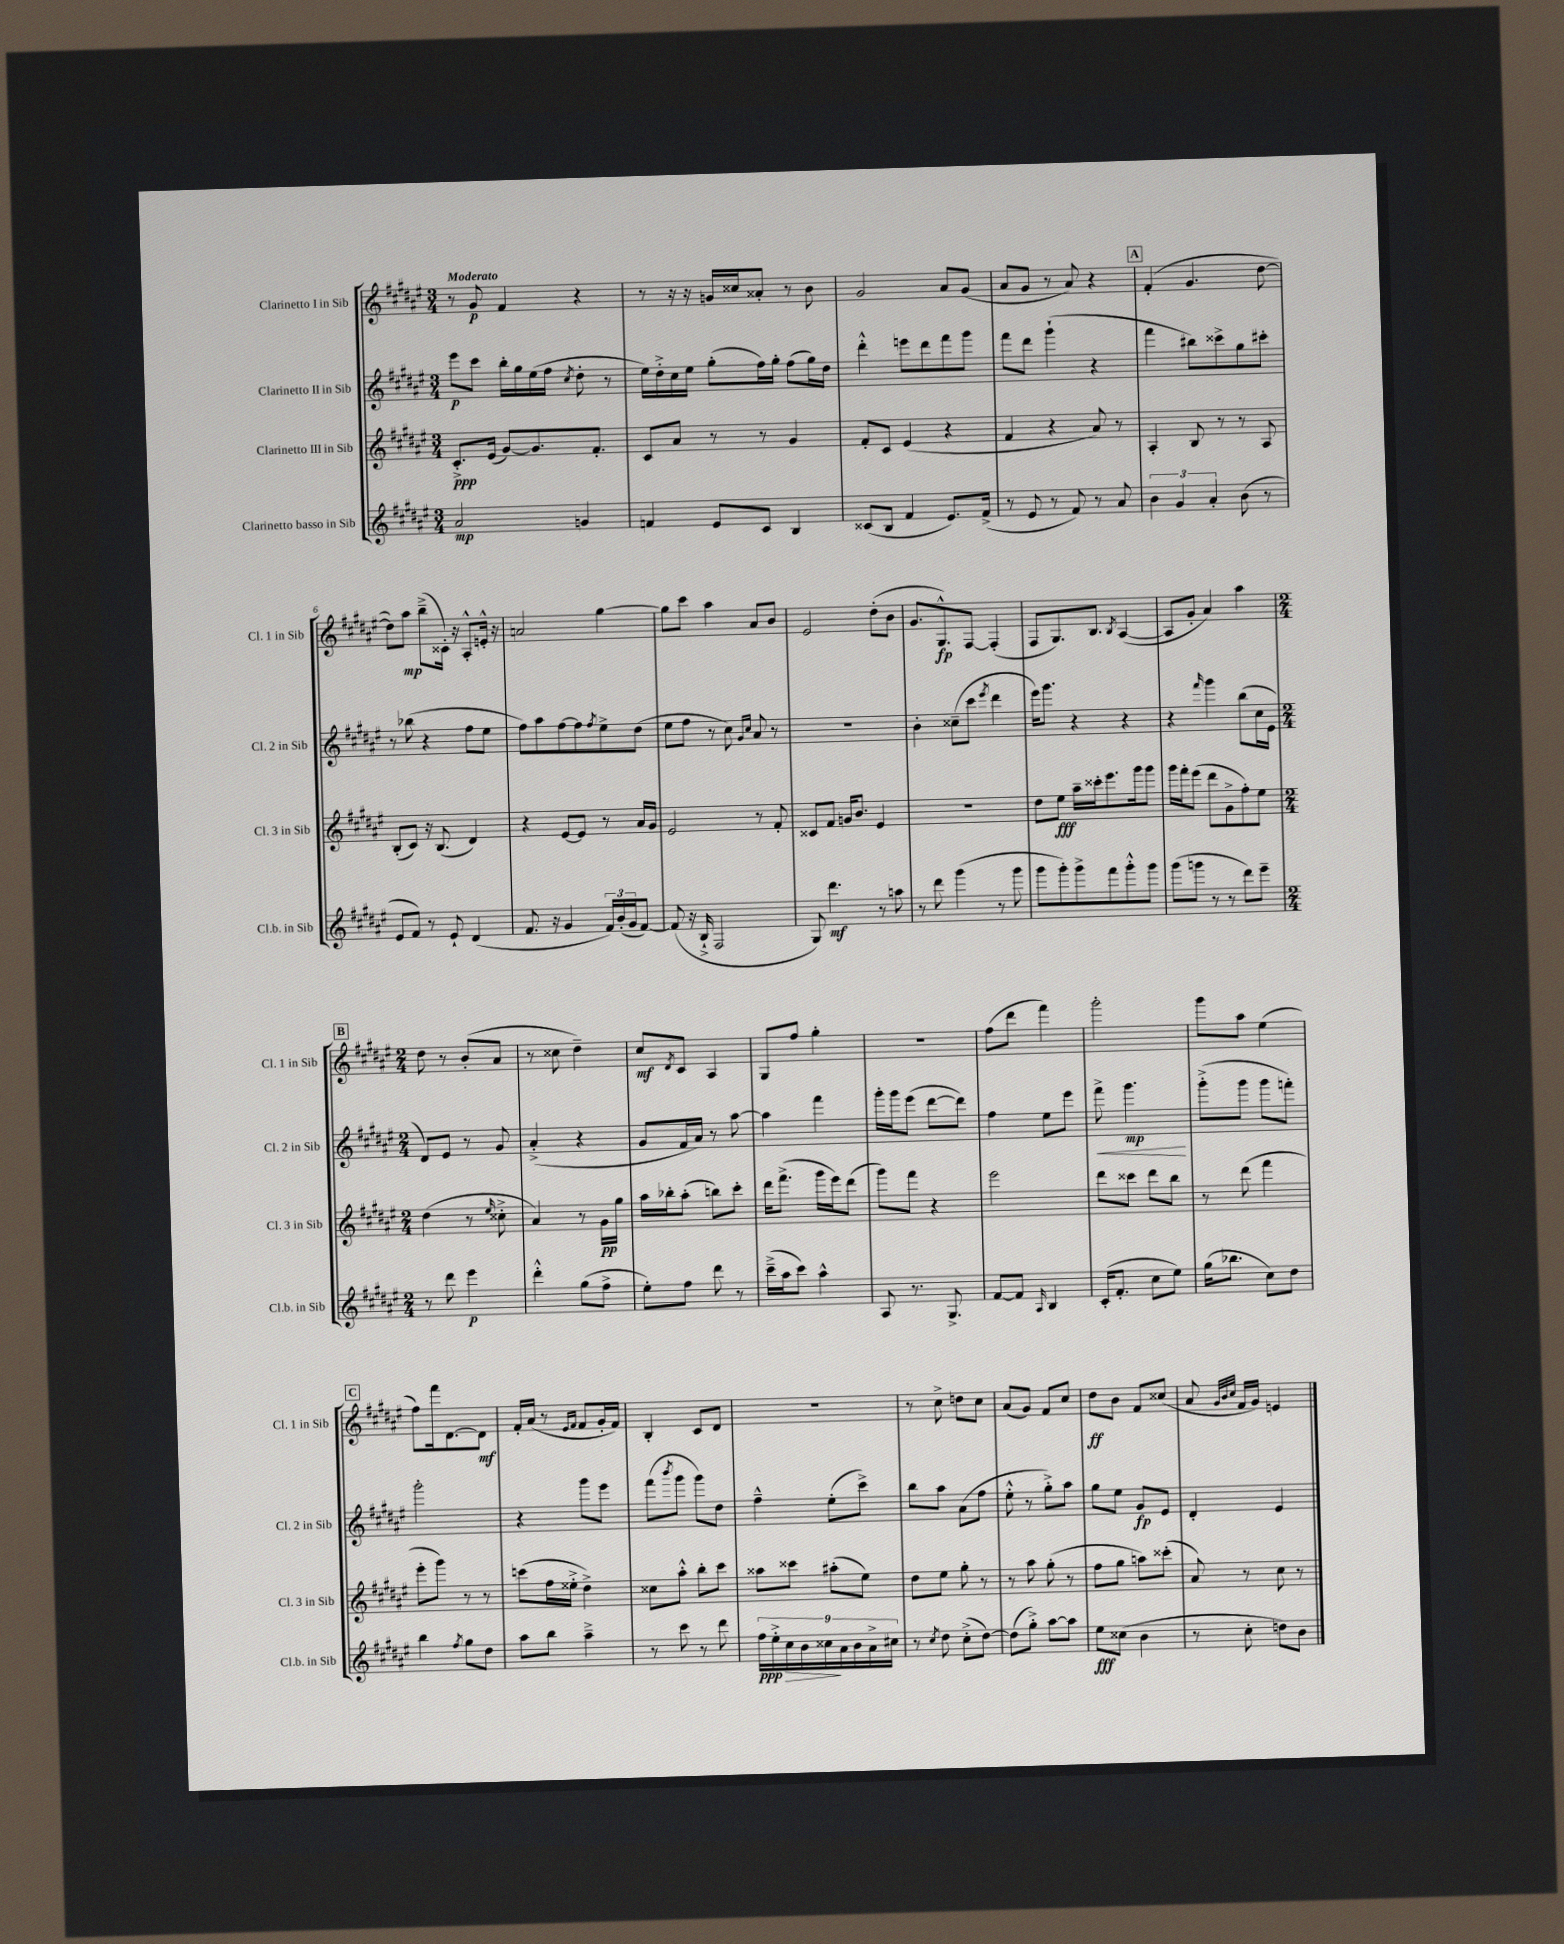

**kern	**dynam	**kern	**dynam	**kern	**dynam	**kern	**dynam
*part4	*part4	*part3	*part3	*part2	*part2	*part1	*part1
*staff4	*staff4	*staff3	*staff3	*staff2	*staff2	*staff1	*staff1
*I"Clarinetto basso in Sib	*	*I"Clarinetto III in Sib	*	*I"Clarinetto II in Sib	*	*I"Clarinetto I in Sib	*
*I'Cl.b. in Sib	*	*I'Cl. 3 in Sib	*	*I'Cl. 2 in Sib	*	*I'Cl. 1 in Sib	*
*clefG2	*	*clefG2	*	*clefG2	*	*clefG2	*
*k[f#c#g#d#a#e#]	*	*k[f#c#g#d#a#e#]	*	*k[f#c#g#d#a#e#]	*	*k[f#c#g#d#a#e#]	*
*M3/4	*	*M3/4	*	*M3/4	*	*M3/4	*
=1	=1	=1	=1	=1	=1	=1	=1
!	!	!	!	!	!	!LO:TX:a:B:t=Moderato	!
2a#/	mp	8.c#'^/L	ppp	8eee#\L	p	8r	.
.	.	.	.	8ccc#\J	.	8g#/	p
.	.	(16e#/Jk	.	.	.	.	.
.	.	[8g#/L)	.	16bb'\LL	.	4f#/	.
.	.	.	.	16gg#\	.	.	.
.	.	8.g#/]	.	(16ee#\	.	.	.
.	.	.	.	16ff#\JJ	.	.	.
.	.	.	.	8qcc#/	.	.	.
4gn/	.	.	.	8dd#'\	.	4r	.
.	.	8.f#'/J	.	.	.	.	.
.	.	.	.	8r	.	.	.
=2	=2	=2	=2	=2	=2	=2	=2
4fn/	.	8c#/L	.	16ee#\LL)	.	8r	.
.	.	.	.	16dd#'^\	.	.	.
.	.	8a#/J	.	16cc#\	.	16r	.
.	.	.	.	16ee#\JJ	.	16r	.
8e#/L	.	8r	.	(8gg#'\L	.	16gn/LL	.
.	.	.	.	.	.	16cc##X/J	.
8c#/J	.	8r	.	16ff#\L)	.	8a##X'/J	.
.	.	.	.	16gg#'\JJ	.	.	.
4B/	.	4g#/	.	(8ff#\L	.	8r	.
.	.	.	.	16gg#\L)	.	8b\	.
.	.	.	.	16dd#\JJ	.	.	.
=3	=3	=3	=3	=3	=3	=3	=3
(8c##X/L	.	8f#'/L	.	4ddd#'^^\	.	2g#/	.
8B/J	.	8c#/J	.	.	.	.	.
4f#/	.	(4e#/	.	8eeen\L	.	.	.
.	.	.	.	8ddd#\	.	.	.
8.e#/L)	.	4r	.	8fff#\	.	8a#/L	.
.	.	.	.	8ggg#\J	.	(8g#/J	.
(16f#^/Jk	.	.	.	.	.	.	.
=4	=4	=4	=4	=4	=4	=4	=4
8r	.	4f#/	.	8fff#\L	.	8a#/L	.
8e#/	.	.	.	8ddd#\J	.	8g#/J	.
8r	.	4r	.	(4ggg#`\	.	8r	.
8f#/)	.	.	.	.	.	8a#/)	.
8r	.	8a#/)	.	4r	.	4r	.
8a#/	.	8r	.	.	.	.	.
!!LO:REH:place=s1:t=A
=5	=5	=5	=5	=5	=5	=5	=5
6b\	.	4A#'/	.	4fff#\	.	(4f#'/	.
6g#/	.	.	.	.	.	.	.
.	.	8B/	.	8bb#X\L)	.	4.g#/	.
6a#'/	.	.	.	.	.	.	.
.	.	8r	.	8ccc##X^\	.	.	.
(8b\	.	8r	.	8gg#\	.	.	.
8r	.	8A#/	.	8ccc#X'\J	.	[8dd#\	.
!!LO:LB:g=z
=6	=6	=6	=6	=6	=6	=6	=6
8e#/L	.	(8B'/L	.	8r	.	8dd#\L])	.
8f#/J)	.	8c#/J)	.	(8bb-X\	.	8aa#\J	mp
8r	.	16r	.	4r	.	(8bb~^\L	.
.	.	(8.B/	.	.	.	.	.
8e#`/	.	.	.	.	.	16c##X'\Jk)	.
.	.	.	.	.	.	16r	.
(4d#/	.	4d#/)	.	8ff#\L	.	8A#'^^/L	.
.	.	.	.	8ee#\J	.	16en'^^/Jk	.
.	.	.	.	.	.	16r	.
=7	=7	=7	=7	=7	=7	=7	=7
8.f#/	.	4r	.	8ff#\L)	.	2an/	.
.	.	.	.	8aa#\	.	.	.
16r	.	.	.	.	.	.	.
4g#/	.	[8e#/L	.	[8ff#\	.	.	.
.	.	8e#/J]	.	8ff#\]	.	.	.
.	.	.	.	8qff#/	.	.	.
24f#/LL)	.	8r	.	8ee#^\	.	[4gg#\	.
(24b'/	.	.	.	.	.	.	.
24g#/J	.	.	.	.	.	.	.
[8f#/J)	.	16a#/LL	.	(8dd#\J	.	.	.
.	.	16g#/JJ	.	.	.	.	.
=8	=8	=8	=8	=8	=8	=8	=8
(8f#/]	.	2e#/	.	8ee#\L	.	8gg#\L]	.
16r	.	.	.	8ff#\J	.	8ccc#\J	.
16B`^/	.	.	.	.	.	.	.
2F#/	.	.	.	8r	.	4aa#\	.
.	.	.	.	8cc#\)	.	.	.
.	.	.	.	16qqg#/LL	.	.	.
.	.	.	.	16qqcc#/JJ	.	.	.
.	.	8r	.	8a#/	.	8a#/L	.
.	.	8f#'/	.	8r	.	8b/J	.
=9	=9	=9	=9	=9	=9	=9	=9
8G#/)	.	8c##X/L	.	2.r	.	2e#/	.
4.ddd#\	mf	8f#/J	.	.	.	.	.
.	.	16gn/KL	.	.	.	.	.
.	.	8.b/J	.	.	.	.	.
8r	.	4e#/	.	.	.	(8dd#'\L	.
8aan\	.	.	.	.	.	8b\J	.
=10	=10	=10	=10	=10	=10	=10	=10
8r	.	2.r	.	4b'\	.	8.g#/L	.
8ddd#\	.	.	.	.	.	.	.
.	.	.	.	.	.	8.G#^^/)	fp
(4ggg#\	.	.	.	(8cc##X~\L	.	.	.
.	.	.	.	8ccc#\J	.	[8F#/J	.
.	.	.	.	8qeee#/	.	.	.
8r	.	.	.	4ddd#\	.	(4F#'/]	.
8ggg#\	.	.	.	.	.	.	.
=11	=11	=11	=11	=11	=11	=11	=11
8ggg#\L	.	8dd#\L	.	16eee#\KL)	.	8F#/L	.
.	.	.	.	8.ggg#\J	.	.	.
8ggg#'\)	.	8ee#\J	fff	.	.	8.G#/)	.
8ggg#^\	.	16aa#~\LL	.	4r	.	.	.
.	.	16ccc##X'\J	.	.	.	8.B/J	.
8fff#\	.	8.eee#\	.	.	.	.	.
.	.	.	.	.	.	8qB/	.
8ggg#'^^\	.	.	.	4r	.	([4A#/	.
.	.	16ggg#\k	.	.	.	.	.
8ggg#\J	.	8ggg#\J	.	.	.	.	.
=12	=12	=12	=12	=12	=12	=12	=12
(8ggg#\L	.	16ggg#\LL	.	4r	.	8A#/L]	.
.	.	16fff#'\J	.	.	.	.	.
8gggn\J	.	(8eee#\J	.	.	.	8g#'/J	.
.	.	.	.	16qqfff#/	.	.	.
8r	.	8ddd#\L	.	4ggg#\	.	4a#/)	.
8r	.	8g#^\	.	.	.	.	.
8ddd#\L)	.	8ff#'\)	.	(8bb\L	.	4aa#\	.
8eee#~\J	.	8ee#\J	.	16cc#\L	.	.	.
.	.	.	.	16e#\JJ	.	.	.
!!LO:LB:g=z
!!LO:REH:place=s1:t=B
=13	=13	=13	=13	=13	=13	=13	=13
*M2/4	*	*M2/4	*	*M2/4	*	*M2/4	*
8r	.	(4dd#\	.	8d#/L)	.	8dd#\	.
8ddd#\	.	.	.	8e#/J	.	8r	.
4eee#\	p	8r	.	8r	.	(8b'/L	.
.	.	16qqee#/	.	.	.	.	.
.	.	8cc##X'^\	.	8g#/	.	8a#/J	.
=14	=14	=14	=14	=14	=14	=14	=14
4ddd#'^^\	.	4a#/)	.	(4a#'^/	.	8r	.
.	.	.	.	.	.	8cc##X\	.
(8gg#\L	.	8r	.	4r	.	4dd#~\)	.
8ff#^\J	.	16g#\LL	pp	.	.	.	.
.	.	16gg#\JJ	.	.	.	.	.
=15	=15	=15	=15	=15	=15	=15	=15
8ee#'\L)	.	16aa#\LL	.	8g#/L	.	8cc#/L	mf
.	.	16bb-X'\J	.	.	.	.	.
.	.	.	.	.	.	8qd#/	.
8ff#\J	.	(8aa#'\J	.	16f#/L	.	8c#/J	.
.	.	.	.	16a#/JJ)	.	.	.
8ddd#\	.	8bbn\L)	.	8r	.	4A#/	.
8r	.	8ccc#'\J	.	[8aa#\	.	.	.
=16	=16	=16	=16	=16	=16	=16	=16
(16ccc#~^\LL	.	16ddd#\KL	.	4aa#\]	.	8G#/L	.
16aa#\J	.	(8.fff#^\J	.	.	.	.	.
8ccc#\J)	.	.	.	.	.	8ff#/J	.
4aa#^^\	.	16ggg#\LL	.	4fff#\	.	4gg#'\	.
.	.	16eee#\J)	.	.	.	.	.
.	.	(8ddd#\J	.	.	.	.	.
=17	=17	=17	=17	=17	=17	=17	=17
8A#/	.	8ggg#\L)	.	16ggg#'\LL	.	2r	.
.	.	.	.	16ggg#\J	.	.	.
8.r	.	8fff#\J	.	(8eee#\J	.	.	.
.	.	4r	.	[8ddd#\L	.	.	.
8.G#^/	.	.	.	.	.	.	.
.	.	.	.	8ddd#\J])	.	.	.
=18	=18	=18	=18	=18	=18	=18	=18
[8f#/L	.	2eee#\	.	4ff#\	.	(8ff#\L	.
8f#/J]	.	.	.	.	.	8ddd#\J	.
16qqA#/	.	.	.	.	.	.	.
4B/	.	.	.	8ee#\L	.	4fff#\)	.
.	.	.	.	8eee#\J	.	.	.
=19	=19	=19	=19	=19	=19	=19	=19
!	!	!	!	!	!LO:HP:b	!	!
(16c#'/KL	.	8ddd#\L	.	8fff#^\	<	2ggg#'\	.
8.f#'/J	.	.	.	.	.	.	.
.	.	8ccc##X\J	.	4.ggg#\	mp	.	.
8cc#\L	.	8ddd#\L	.	.	.	.	.
8ee#\J)	.	8bb\J	.	.	.	.	.
.	.	.	.	.	[	.	.
=20	=20	=20	=20	=20	=20	=20	=20
(16gg#\KL	.	8r	.	(8ggg#'^\L	.	8ggg#\L	.
8.bb-X\J	.	.	.	.	.	.	.
.	.	(8ddd#\	.	8ggg#\J	.	8aa#\J	.
8cc#\L)	.	4fff#\	.	8ggg#\L	.	(4ee#\	.
8dd#\J	.	.	.	8fffn'\J)	.	.	.
!!LO:LB:g=z
!!LO:REH:place=s1:t=C
=21	=21	=21	=21	=21	=21	=21	=21
4bb\	.	8eee#'\L	.	2ggg#'\	.	8ff#\L)	.
.	.	8ggg#\J)	.	.	.	16fff#\k	.
.	.	.	.	.	.	[8.d#\	.
8qff#/	.	.	.	.	.	.	.
8gg#\L	.	8r	.	.	.	.	.
8dd#\J	.	8r	.	.	.	8d#\J]	mf
=22	=22	=22	=22	=22	=22	=22	=22
8aa#\L	.	(8cccn\L	.	4r	.	16f#'/LL	.
.	.	.	.	.	.	(16a#/JJ	.
8bb\J	.	16ff#\L	.	.	.	8r	.
.	.	16ee##X'^\JJ	.	.	.	.	.
.	.	.	.	.	.	16qqe#/LL	.
.	.	.	.	.	.	16qqf#/JJ	.
4aa#~^\	.	4dd#^\)	.	8ggg#\L	.	8f#/L	.
.	.	.	.	8eee#\J	.	16g#'/L	.
.	.	.	.	.	.	16f#/JJ)	.
=23	=23	=23	=23	=23	=23	=23	=23
8r	.	8cc##X\L	.	(8fff#\L	.	4B'/	.
.	.	.	.	8qbbb/	.	.	.
8ccc#\	.	8aa#'^^\J	.	8ggg#\J	.	.	.
8r	.	8bb'\L	.	8ggg#\L)	.	8c#/L	.
8ddd#\	.	8ccc#\J	.	8dd#\J	.	8d#/J	.
=24	=24	=24	=24	=24	=24	=24	=24
18ff#\LL	ppp	8aa##X\L	.	4ff#~^^\	.	2r	.
18ee#'^\	.	.	.	.	.	.	.
!	!LO:HP:b	!	!	!	!	!	!
18cc#\	>	.	.	.	.	.	.
.	.	8ccc##X\J	.	.	.	.	.
18b\	.	.	.	.	.	.	.
18cc##X\	.	.	.	.	.	.	.
.	.	(8aa#X'\L	.	(8ee#'\L	.	.	.
18a#\	]	.	.	.	.	.	.
18b\	.	.	.	.	.	.	.
.	.	8ee#\J)	.	8ccc#^\J)	.	.	.
18a#^\	.	.	.	.	.	.	.
18cc#X\JJ	.	.	.	.	.	.	.
=25	=25	=25	=25	=25	=25	=25	=25
8r	.	8dd#\L	.	8bb\L	.	8r	.
8qcc#/	.	.	.	.	.	.	.
8dd#\	.	8ee#\J	.	8aa#\J	.	8cc#^\	.
(8cc#'^\L	.	8gg#'\	.	(8a#\L	.	8ddn\L	.
[8dd#\J)	.	8r	.	8ff#\J	.	8cc#\J	.
=26	=26	=26	=26	=26	=26	=26	=26
(8dd#\L]	.	8r	.	8ee#'^^\	.	(8a#/L	.
8gg#'^\J)	.	8aa#\	.	8r	.	8g#/J)	.
[8aa#\L	.	(8gg#'\	.	8gg#'^\L)	.	8f#/L	.
8aa#\J]	.	8r	.	8aa#\J	.	8cc#/J	.
=27	=27	=27	=27	=27	=27	=27	=27
8ee#\L	fff	8ff#\L	.	8gg#\L	.	8dd#\L	ff
(8cc##X\J	.	8gg#\J	.	8ee#\J	.	8b\J	.
4b\	.	8aan\L)	.	8g#/L	fp	8f#/L	.
.	.	(8ccc##X'\J	.	8e#/J	.	(8cc##X/J	.
=28	=28	=28	=28	=28	=28	=28	=28
8r	.	8a#/)	.	4d#'/	.	8a#/	.
.	.	.	.	.	.	32qqg#/LLL	.
.	.	.	.	.	.	32qqb/	.
.	.	.	.	.	.	32qqcc#/JJJ	.
8cc#'\	.	8r	.	.	.	16f#/LL	.
.	.	.	.	.	.	16g#/JJ)	.
8ddn\L)	.	8cc#\	.	4e#/	.	4en/	.
8b\J	.	8r	.	.	.	.	.
==	==	==	==	==	==	==	==
*-	*-	*-	*-	*-	*-	*-	*-
